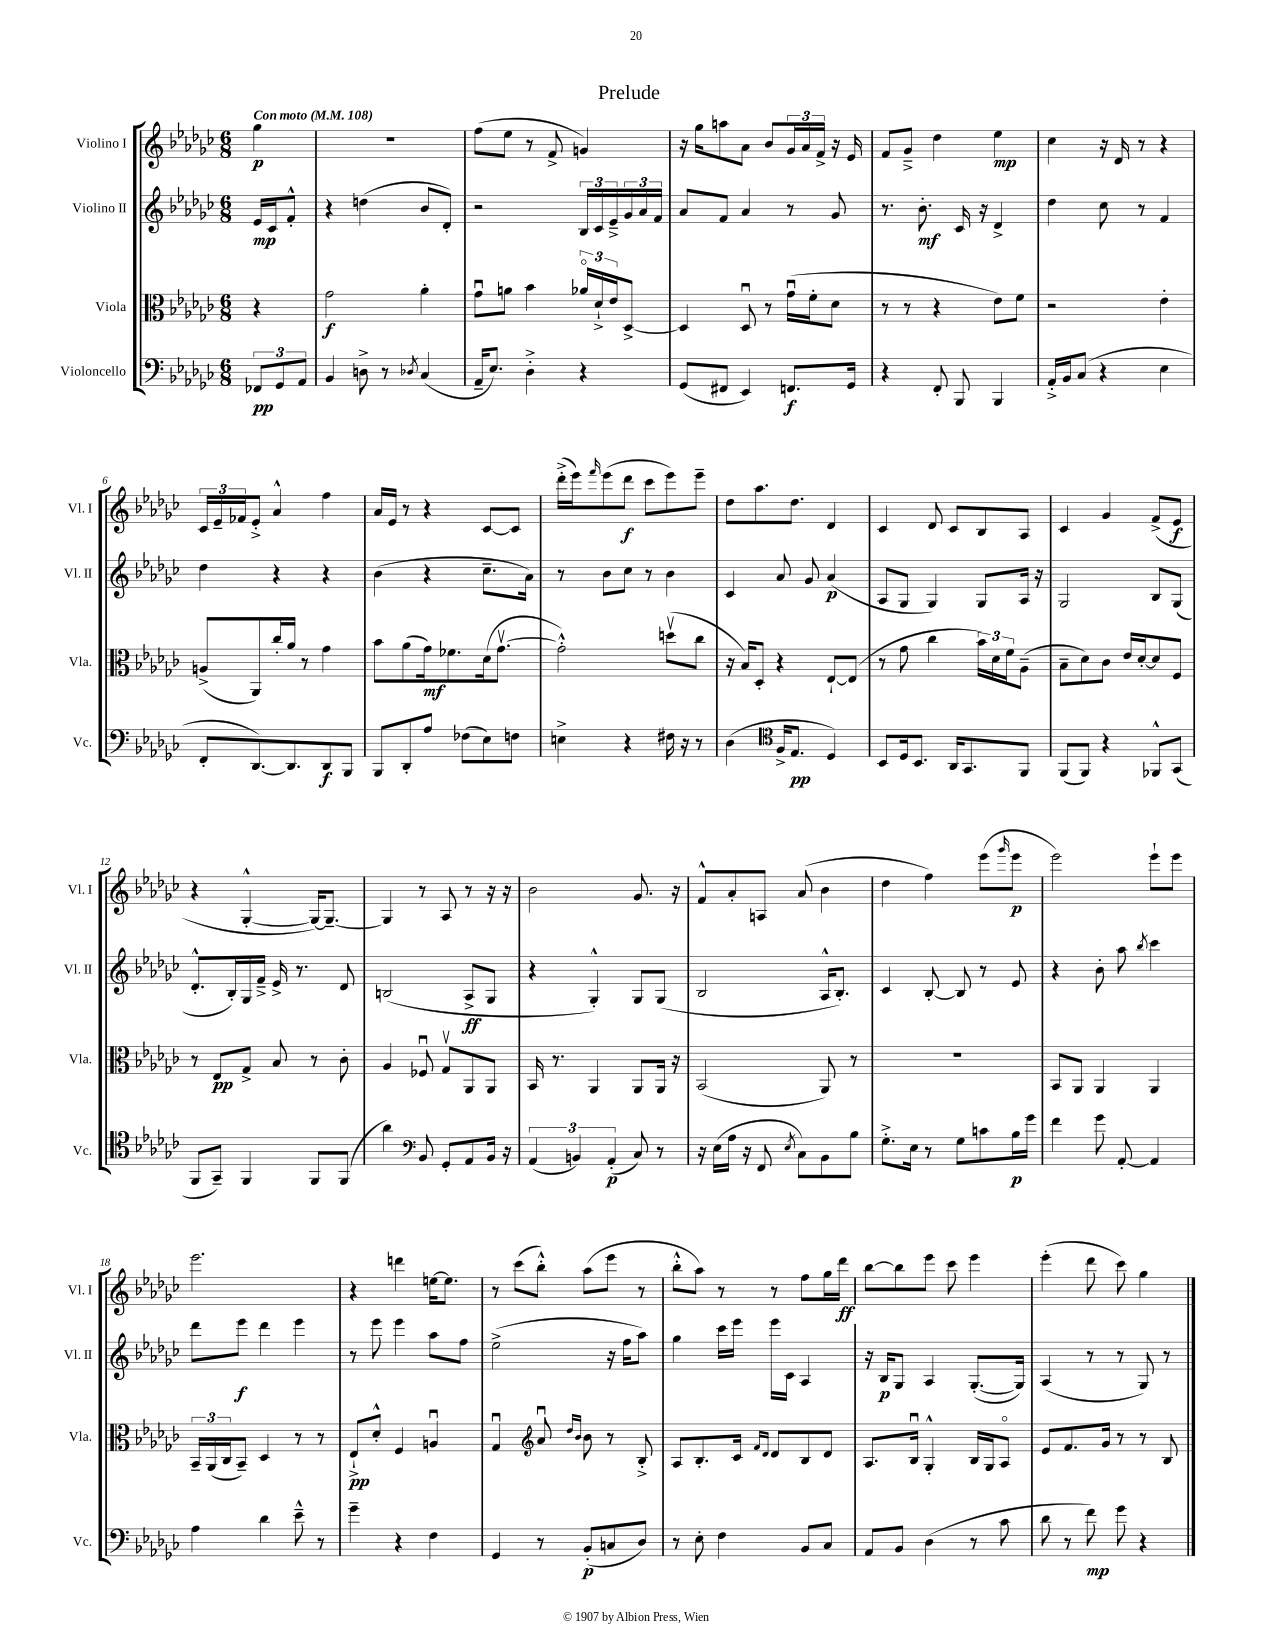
\header { title = "Prelude" }
<<
\new StaffGroup <<
\new Staff = "s0" \with { instrumentName = "Violino I" shortInstrumentName = "Vl. I" } {
    \clef treble \key ges \major \numericTimeSignature \time 6/8 \partial 4 \tempo "Con moto" 4 = 108
    ges''4\p |
    R2. |
    f''8( ees''8 r8 f'8-> g'4) |
    r16 ges''16 a''8 aes'8 bes'8 \tuplet 3/2 { ges'16 aes'16 f'16-> } r16 ees'16 |
    f'8 ges'8---> des''4 ees''4\mp |
    ces''4 r16 des'16 r8 r4 |
    \tuplet 3/2 { ces'16 ees'16-- fes'16 } ees'8-.-> aes'4-^ f''4 |
    aes'16 ees'16 r8 r4 ces'8~ ces'8 |
    des'''16-.->( ees'''16) \grace { f'''16 } ees'''8( des'''8\f ces'''8 ees'''8) ees'''8-- |
    des''8 aes''8. des''8. des'4 |
    ces'4 des'8 ces'8 bes8 aes8 |
    ces'4 ges'4 f'8->( ees'8\f |
    r4 ges4~-.-^ ges16~) ges8.~-- |
    ges4 r8 aes8 r8 r16 r16 |
    bes'2 ges'8. r16 |
    f'8-^ aes'8-. a8 aes'8( bes'4 |
    des''4 f''4) ees'''8( \grace { ges'''16 } ees'''8\p |
    ees'''2) ees'''8-! ees'''8 |
    ees'''2. |
    r4 d'''4 e''16~ e''8. |
    r8 ces'''8( bes''8-.-^) aes''8( ees'''8 r8 |
    bes''8-.-^ aes''8) r8 r8 f''8 ges''16 des'''16\ff |
    bes''8~ bes''8 ees'''8 ces'''8 ees'''4 |
    ees'''4-.( des'''8 ces'''8) ges''4 \bar "|." |
}
\new Staff = "s1" \with { instrumentName = "Violino II" shortInstrumentName = "Vl. II" } {
    \clef treble \key ges \major \numericTimeSignature \time 6/8 \partial 4
    ees'16\mp ces'16 f'8-.-^ |
    r4 d''4( bes'8 des'8-.) |
    r2 \tuplet 3/2 { bes16 ces'16 ees'16---> } \tuplet 3/2 { ges'16 aes'16 f'16 } |
    aes'8 f'8 aes'4 r8 ges'8 |
    r8. bes'8.-.\mf ces'16 r16 des'4-> |
    des''4 ces''8 r8 f'4 |
    des''4 r4 r4 |
    bes'4( r4 ces''8.-- aes'16) |
    r8 bes'8 ces''8 r8 bes'4 |
    ces'4 aes'8 ges'8 aes'4\p( |
    aes8 ges8 ges4) ges8 aes16 r16 |
    ges2 bes8 ges8( |
    des'8.-.-^ bes16-.) ges16 f'16---> ees'16-> r8. des'8 |
    b2( aes8->\ff ges8 |
    r4 ges4-.-^) ges8 ges8( |
    bes2 aes16-^ bes8.-.) |
    ces'4 bes8~-. bes8 r8 ees'8 |
    r4 bes'8-. aes''8 \acciaccatura { bes''8 } ces'''4 |
    des'''8 ees'''8\f des'''4 ees'''4 |
    r8 ees'''8 ees'''4 aes''8 f''8 |
    ees''2->( r16 f''16 aes''8) |
    ges''4 ces'''16 ees'''16 ees'''16 ces'16 aes4 |
    r16 bes16\p ges8 aes4 ges8.~-.( ges16) |
    aes4( r8 r8 ges8) r8 \bar "|." |
}
\new Staff = "s2" \with { instrumentName = "Viola" shortInstrumentName = "Vla." } {
    \clef alto \key ges \major \numericTimeSignature \time 6/8 \partial 4
    r4 |
    ges'2\f aes'4-. |
    ges'8\downbow a'8 bes'4 \tuplet 3/2 { aes'16\flageolet des'16-!-> ees'16 } des8~-> |
    des4 des8\downbow r8 ges'16\downbow( f'16-. des'8 |
    r8 r8 r4 ees'8) f'8 |
    r2 ees'4-. |
    a8->( aes,8) ces''16-. aes'16 r8 ges'4 |
    bes'8 aes'8( ges'16\mf) fes'8. des'16( ges'8.~\upbow |
    ges'2-.-^) d''8\upbow( ces''8 |
    r16 bes16) des8-. r4 ees8~-! ees8( |
    r8 ges'8 ces''4 \tuplet 3/2 { bes'16) des'16 f'16 } aes8--( |
    bes8-- des'8) ces'8 ees'16 des'16~-. des'8 f8 |
    r8 ees8\pp ges8-> bes8 r8 ces'8-. |
    aes4 fes8\downbow ges8\upbow aes,8 aes,8 |
    bes,16 r8. aes,4 aes,8 aes,16 r16 |
    bes,2( aes,8) r8 |
    R2. |
    bes,8 aes,8 aes,4 aes,4 |
    \tuplet 3/2 { bes,16-- aes,16( ces16 } bes,8--) des4 r8 r8 |
    ees8-!->\pp des'8-.-^ f4 a4\downbow |
    ges4\downbow \clef treble aes'8\downbow \grace { des''16 bes'16 } bes'8 r8 bes8-.-> |
    aes8 bes8.-. ces'16 \grace { f'16 des'16 } des'8 bes8 des'8 |
    aes8. bes16\downbow ges4-.-^ bes16 ges16 aes8\flageolet |
    ees'8 f'8. ges'16 r8 r8 bes8 \bar "|." |
}
\new Staff = "s3" \with { instrumentName = "Violoncello" shortInstrumentName = "Vc." } {
    \clef bass \key ges \major \numericTimeSignature \time 6/8 \partial 4
    \tuplet 3/2 { fes,8\pp ges,8 aes,8 } |
    bes,4 d8-> r8 \acciaccatura { des8 } ces4( |
    aes,16-- ees8.) des4-.-> r4 |
    ges,8( fis,8 ees,4) f,8.\f ges,16 |
    r4 f,8-. bes,,8 bes,,4 |
    aes,16-.-> bes,16 ces8( r4 ees4 |
    f,8-. des,8.~) des,8. des,8\f bes,,8 |
    bes,,8 des,8-. aes8 fes8( ees8) f8 |
    e4-> r4 fis16 r16 r8 |
    des4( \clef tenor f16-> ees8.\pp des4) |
    bes,8 des16 bes,8. aes,16 ges,8. f,8 |
    f,8( f,8) r4 fes,8-^ ges,8( |
    f,8 ges,8--) f,4 f,8 f,8( |
    aes'4) \clef bass bes,8 ges,8-. aes,8 bes,16 r16 |
    \tuplet 3/2 { aes,4( b,4) aes,4-.\p( } ces8) r8 |
    r16 ees16( aes16 r16 f,8 \acciaccatura { ees8 } ces8) bes,8 bes8 |
    ges8.-.-> ees16 r8 ges8 c'8 bes16\p ges'16 |
    f'4 ges'8 aes,8~-. aes,4 |
    aes4 des'4 ees'8---^ r8 |
    ges'4-- r4 f4 |
    ges,4 r8 bes,8-.\p( c8 des8) |
    r8 ees8-. f4 bes,8 ces8 |
    aes,8 bes,8 des4( r8 ces'8 |
    des'8 r8 f'8\mp) ges'8 r4 \bar "|." |
}
>>
>>
